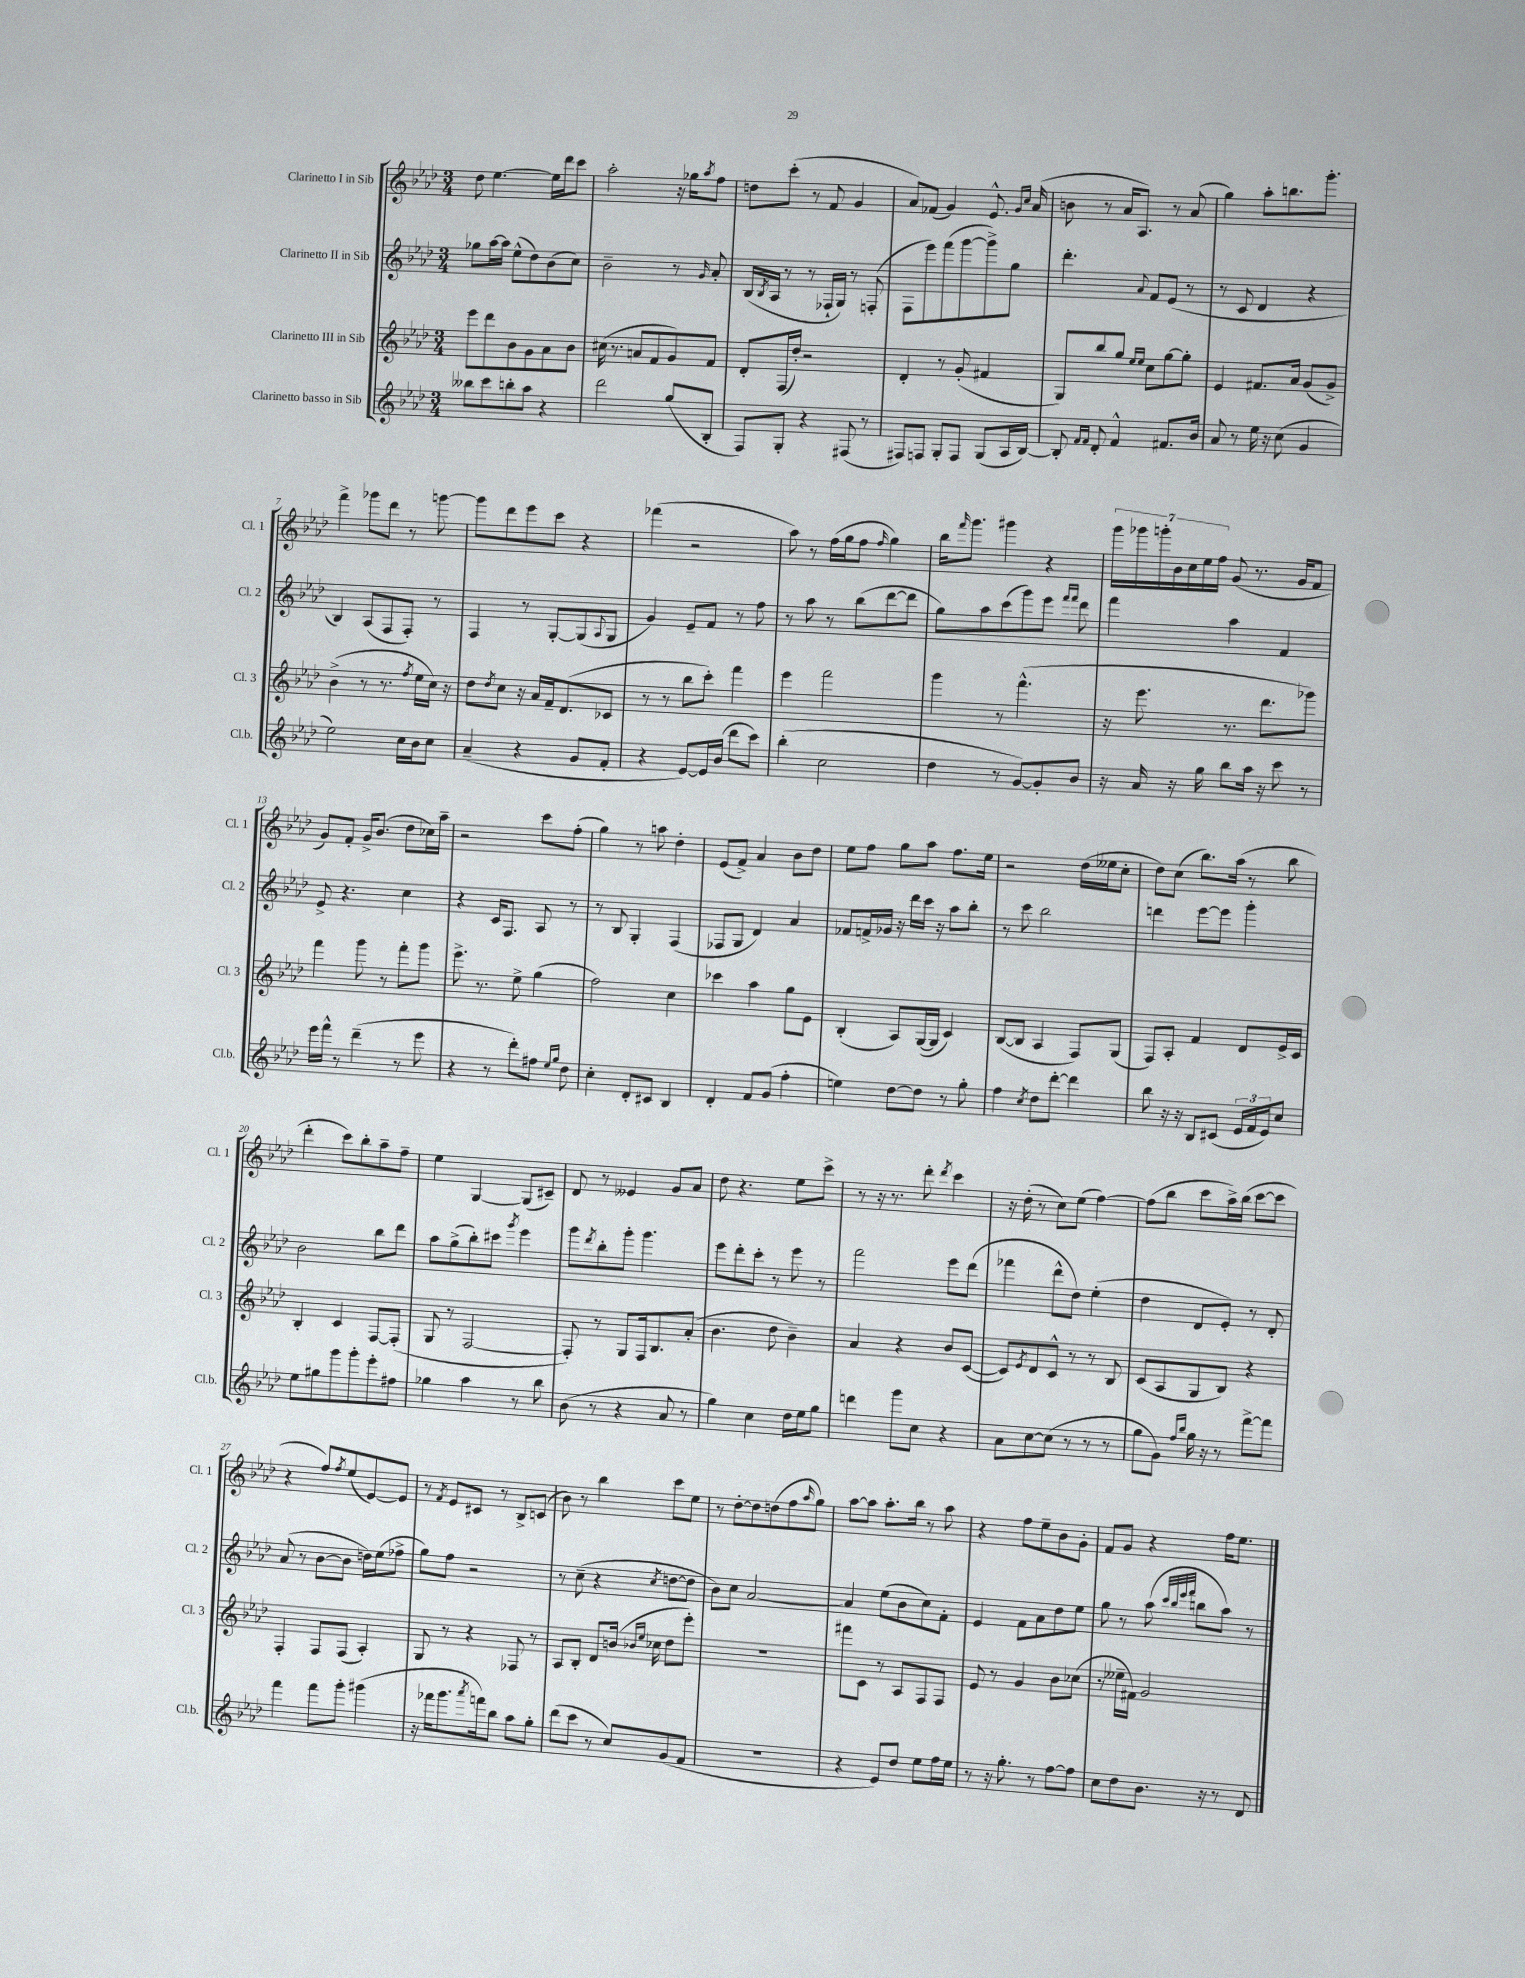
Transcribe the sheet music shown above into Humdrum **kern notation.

**kern	**kern	**kern	**kern
*staff4	*staff3	*staff2	*staff1
*clefG2	*clefG2	*clefG2	*clefG2
*k[b-e-a-d-]	*k[b-e-a-d-]	*k[b-e-a-d-]	*k[b-e-a-d-]
*M3/4	*M3/4	*M3/4	*M3/4
8bb--	8eee-	8gg-	8dd-
8ccc	8ddd-	[16aa-	[4.ee-
.	.	16aa-]	.
8bb'	8b-	(8ee-^^	.
8aa-	8g	8dd-)	.
4r	8a-	(8b-	16ee-]
.	.	.	16ddd-
.	8b-	8cc)	8ccc
=	=	=	=
2ddd-	(16cc#	2b-~	2aa-'
.	8.r	.	.
.	8a	.	.
.	8f	.	.
(8gg	8g)	8r	16r
.	.	.	16gg-
.	.	16qqg	8qaa-
8B-'	8f	8a-'	8ff
=	=	=	=
8F)	8d-'	(16B-	8dd
.	.	8qB-	.
.	.	16A-	.
8G'	(16F	8r	(8ccc'
.	16dd-')	.	.
4r	2r	8r	8r
.	.	16F-`	8f
.	.	16G)	.
(8F#	.	8r	4g
8r	.	(8F'	.
=	=	=	=
8F#)	4d-'	8F	8a-)
8F	.	8eee-)	(8f-
8G'	8r	(8fff	4g)
8F	(8g'	[8ggg	.
(8G	4f#	8ggg^])	8.e-^^
16A-	.	8gg	.
.	.	.	16qqg
.	.	.	16qqcc
[16B-)	.	.	(16a-
=	=	=	=
8B-']	8G)	4.ddd-'	8b
16qqf	.	.	.
16qqf	.	.	.
8d-'	8bb-	.	8r
4f^^	8gg	.	16a-
.	.	.	8.A-)
.	16qqee-	.	.
.	16qqee-	8qqa-	.
.	8cc	8f	.
8.f#	[8gg	(8e-	8r
.	8gg']	8r	(8a-
16b-	.	.	.
=	=	=	=
8a-	4e-	8r	4gg)
8r	.	8c	.
16ee-	8.f#	4d-	8aa-'
16r	.	.	.
(8cc	.	.	8.bb
.	16a-	.	.
4g	(8g	4r	.
.	.	.	8.ggg'
.	8g^)	.	.
=	=	=	=
2ee-)	(4b-^	4B-)	4fff^
.	8r	(8A-	8ggg-
.	8.r	8F	8ddd-
16cc	.	8F')	8r
.	8qff	.	.
16b-	16ee-	.	.
8cc	16cc)	8r	[8ggg
.	16r	.	.
=	=	=	=
(4a-~	8dd-	4F	8ggg]
.	8qdd-	.	.
.	8cc	.	8ddd-
4r	16r	8r	8eee-
.	16a-	.	.
.	16f~	[8G'	8ccc
.	(8.d-	.	.
8g	.	(8G]	4r
.	.	8qqA-	.
8f'	8c-	8G	.
=	=	=	=
4r	8r	4g)	(4fff-
.	8r	.	.
[8e-)	8bb-	8e-~	2r
16e-]	8ccc')	8f	.
(16b-	.	.	.
8ddd-	4fff	8r	.
8ccc)	.	8ff	.
=	=	=	=
(4bb-'	4eee-	8r	8aa-)
.	.	8aa-	8r
2cc	2fff	8r	(16ff
.	.	.	16gg
.	.	(8bb-	8ff
.	.	.	16qqff
.	.	[8ddd-	4gg)
.	.	8ddd-]	.
=	=	=	=
4dd-	4ggg	8gg)	16bb-
.	.	.	16qqfff
.	.	.	8.ggg
.	.	8aa-	.
8r	8r	(8ccc	4ggg#
[8g)	(4.fff^^	8ggg)	.
8g']	.	8eee-	4r
.	.	16qqfff	.
.	.	16qqfff	.
8b-	.	8ddd-	.
=	=	=	=
16r	16r	4fff	28ggg
.	.	.	28ggg-
16a-	8.eee-	.	.
.	.	.	28ggg'
.	.	.	28b-
16r	.	.	.
.	.	.	28cc
.	.	.	28ee-
16gg	.	.	.
.	.	.	28ff
8bb-	8.r	4aa-	(8g
16aa-	.	.	8.r
16r	8.ddd-	.	.
8ccc	.	4f	.
.	.	.	16g
8r	8ggg-)	.	8f
=	=	=	=
16eee-	4fff	8e-^	8g)
16fff^^	.	.	.
8r	.	4.r	8f'
(4ddd-~	8ggg	.	16g^
.	.	.	(8.b-
.	8r	.	.
8r	8fff'	4cc	8dd-
8eee-	8ggg	.	16cc-)
.	.	.	16aa-~
=	=	=	=
4r	8.eee-^	4r	2r
.	8.r	.	.
8r	.	16c	.
.	.	8.F	.
8ddd-')	8ee-^	.	.
8ff#	(4gg	8A-	8ccc
16qqee-	.	.	.
16qqgg	.	.	.
8dd-	.	8r	(8ff'
=	=	=	=
4cc'	2ff)	8r	4gg)
.	.	8B-	.
8d-'	.	4G'	8r
8c#	.	.	8aa
4B-	4cc	(4F	4dd-'
=	=	=	=
4d-'	4ccc-	8F-	(8e-
.	.	8G	8f^)
8f	4aa-	4d-)	4a-
(8g	.	.	.
4ff'	8gg	4a-	8b-
.	8e-	.	8dd-
=	=	=	=
4ee)	(4B-'	8f-	8ee-
.	.	16f^	8ff
.	.	16g-	.
[8dd-	8A-)	16r	8gg
.	.	16ddd-	.
8dd-]	([16G	16ccc	8aa-
.	16G]	16r	.
8r	4c)	8aa-	8.ff
8gg'	.	8bb-'	.
.	.	.	16ee-
=	=	=	=
4ff	([8B-	8r	2r
.	8B-]	8ccc	.
8qcc	.	.	.
8dd-	4A-	2bb-	.
[8ddd-'	.	.	.
4ddd-]	8F)	.	(16dd-
.	.	.	16ee--
.	(8G	.	8cc'
=	=	=	=
8bb-	8F)	4ddd	8dd-)
16r	8A-'	.	(8cc
16r	.	.	.
8B-	4f	[8eee-	8.bb-)
(8c#	.	8eee-]	.
.	.	.	(16aa-
24e-	8d-	4ggg'	8r
24f	.	.	.
24e-)	.	.	.
8cc	16e-^	.	8bb-
.	16c	.	.
=	=	=	=
8ee-	4B-'	2b-	4ddd-'
8gg#	.	.	.
8ggg	4c	.	8ccc)
8ggg'	.	.	8bb-'
8eee-'	[8F	8bb-	8aa-~
8ff#	(8F']	8ddd-	8ff~
=	=	=	=
4gg-	8G	8aa-	4ee-
.	8r	(8gg^	.
4aa-	[2F	8bb-')	[4G
.	.	8ccc#	.
.	.	8qggg	.
8r	.	4eee-	(8G]
8bb-	.	.	8c#~)
=	=	=	=
(8b-	8F'])	8ggg	8d-
.	.	8qddd-	.
8r	8r	8bb-'	8r
4r	8G	8ggg'	4e--
.	16F	4.ggg	.
.	8.B-	.	.
8a-	.	.	8g
8r	(8a-'	.	8a-
=	=	=	=
4gg)	4.b-	8eee-	8dd-
.	.	8ddd-'	4.r
4cc	.	8ccc'	.
.	8dd-	8r	.
16dd-	4b-~)	8eee-	8ee-
16ee-	.	.	.
8gg	.	8r	8ccc^
=	=	=	=
4ddd	4a-	2fff	8r
.	.	.	16r
.	.	.	8.r
8ggg	4r	.	.
8cc	.	.	8ddd-'
.	.	.	8qddd-
4r	8b-	8eee-	4ccc
.	([8c	(8ddd-	.
=	=	=	=
8a-	8c])	4fff-	16r
.	.	.	(16dd-'
.	8qe-	.	.
[8cc	8d-	.	8r
(8cc]	8c^^	8ddd-^^	8cc)
8r	8r	8dd-)	(8ee-
8r	8r	(4ee-'	[4ff)
8r	8B-	.	.
=	=	=	=
8gg	(8c	4dd-	(8ff]
8g)	8A-	.	8bb-
16qqff	.	.	.
16qqbb-	.	.	.
16gg	8G	8d-	8ccc
16r	.	.	.
8r	8B-)	8e-')	16aa-^)
.	.	.	(16bb-
[8fff^	4r	8r	[8ccc
8fff]	.	8d-'	8ccc]
=	=	=	=
4fff	4F'	(8a-	4r
.	.	8r	.
8fff	8F	[8b-	8ff)
.	.	.	8qff
8ggg'	(8F	8b-]	(8ee-
(4ggg#	4A-')	16dd)	[8e-)
.	.	(16ee-	.
.	.	8ff-^	8e-]
=	=	=	=
16r	8G	8gg)	8r
16fff-	.	.	.
.	.	.	8qf
8.ggg	8r	8ff	8e-
.	4r	2r	8c#
8qaaa-	.	.	.
16fff)	.	.	.
8bb-	.	.	8r
8aa-	8F-	.	8B-^
8gg'	8r	.	(8c
=	=	=	=
(8ddd-	8A-	8r	8b-)
8ccc	8B-'	(8cc~	8r
8r	8d-	4r	4bb-
8cc)	(16b	.	.
.	16qqb-	.	.
.	16qqee-	.	.
.	16cc-	.	.
.	.	8qcc	.
(8g	8dd-	[8dd	8ccc
8f	8eee-')	8dd]	8ee-
=	=	=	=
2.r	2.r	8b-)	8r
.	.	8cc	[8dd-'
.	.	[2a-	8dd-]
.	.	.	(8dd
.	.	.	8ff
.	.	.	16qqaa-
.	.	.	8gg)
=	=	=	=
4r	8fff#	4a-]	[8aa-
.	8c	.	8aa-]
8e-)	8r	(8ee-	8.aa-'
8dd-	8A-	8b-	.
.	.	.	16bb-
8ee-	8F	8cc)	8r
16ff	8F	8f'	8aa-
16ee-	.	.	.
=	=	=	=
8r	8e-	4e-	4r
16r	8r	.	.
8.gg'	.	.	.
.	4g	8f	8ff
8r	.	8a-	8ee-~
[8ff	8b-	8dd-	8b-
8ff]	(8cc-	8ee-	8g'
=	=	=	=
8cc	8r	8gg	8f
8dd-	16ee--~	8r	8g
.	16f#)	.	.
8.b-	2g	(8aa-	4r
.	.	32qqccc	.
.	.	32qqbb-	.
.	.	32qqeee-	.
.	.	32qqfff	.
.	.	8bb	.
16r	.	.	.
8r	.	8aa-)	16ff
.	.	.	8.ee-
8d-	.	8r	.
==	==	==	==
*-	*-	*-	*-
